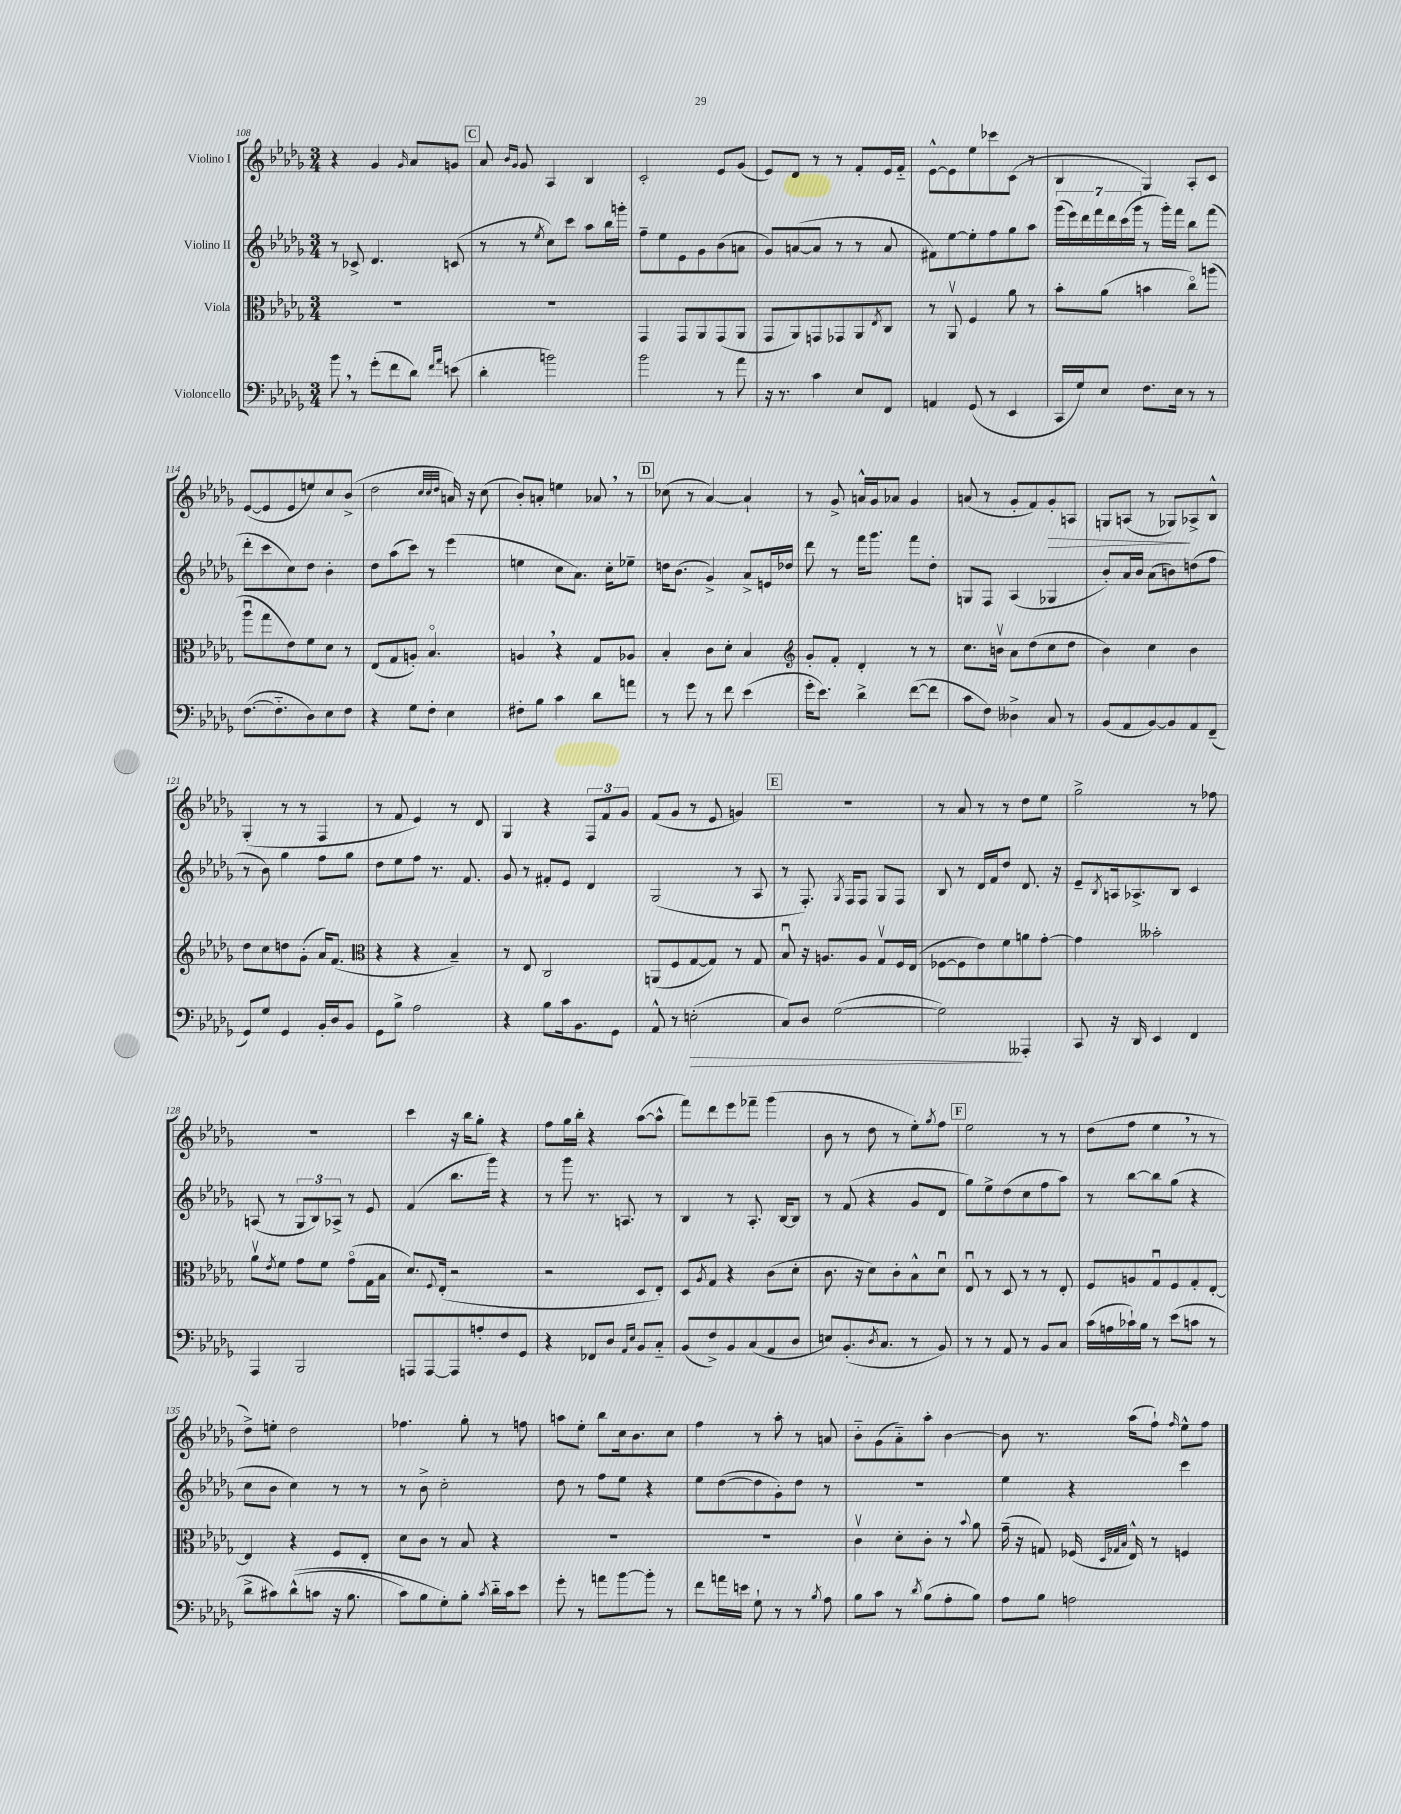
<<
\new StaffGroup <<
\new Staff = "s0" \with { instrumentName = "Violino I" } {
    \clef treble \key des \major \numericTimeSignature \time 3/4
    r4 ges'4 \grace { ges'16 } aes'8 g'8 |
    \mark \markup { \box "C" } aes'8 \grace { bes'16 ges'16 } ges'8 aes4 bes4 |
    c'2-. ees'8 ges'8( |
    ees'8) des'8 r8 r8 f'8-. ees'16 f'16-_ |
    ees'8~-^ ees'8 ees''8 ces'''8 c'8( r8 |
    bes4 ges4) aes8-. c'8 |
    ees'8~( ees'8 ees'8 e''8) c''8 bes'8->( |
    des''2 \grace { c''32 c''32 des''32 } a'16) r16 c''8( |
    bes'8-.) a'8-. e''4 aes'8 \breathe r8 |
    \mark \markup { \box "D" } ces''8( r8 aes'4~) aes'4-! |
    r8 ges'8-> a'16-^ ges'16 aes'8 ges'4 |
    a'8( r8 ges'8-. f'8) ges'8-.\> a8 |
    g8 a8( r8 ges8\!) aes8-> bes8-^ |
    ges4-.( r8 r8 f4 |
    r8 f'8 ees'4) r8 des'8 |
    ges4 r4 \tuplet 3/2 { f8 f'8 ges'8 } |
    f'8( ges'8 r8 ees'8 g'4) |
    \mark \markup { \box "E" } R2. |
    r8 aes'8 r8 r8 des''8 ees''8 |
    ges''2-> r8 fes''8 |
    R2. |
    c'''4 r16 bes''16 ges''8-. r4 |
    f''8 ges''16 bes''16-. r4 aes''8~( aes''8-^ |
    f'''8) des'''8 ees'''8 fes'''8-- ges'''4( |
    bes'8 r8 des''8 r8 ees''8-.) \acciaccatura { ges''8 } f''8 |
    \mark \markup { \box "F" } ees''2 r8 r8 |
    des''8( f''8 ees''4 \breathe r8 r8 |
    des''8->) e''8-. des''2 |
    fes''4. ges''8-. r8 f''8 |
    a''8 ees''8-. bes''8 c''16 bes'8. c''8 |
    f''4 r8 aes''8-. r8 a'8 |
    bes'8-_ ges'8( aes'8-_) aes''8-. bes'4~ |
    bes'8 r8. aes''16( f''8-!) \grace { f''16 } ees''8-^ f''8 \bar "|." |
}
\new Staff = "s1" \with { instrumentName = "Violino II" } {
    \clef treble \key des \major \numericTimeSignature \time 3/4
    r8 ces'8-> des'4. c'8( |
    \mark \markup { \box "C" } r8 r8 \acciaccatura { ees''8 } c''8) c'''8 aes''8 bes''16 g'''16-. |
    f''8-- ees''8 ees'8 ges'8 bes'8( a'8 |
    ges'8) a'8~( a'8 r8 r8 a'8 |
    fis'8) ees''8~ ees''8-. f''8 ges''8 aes''8 |
    \tuplet 7/4 { ges'''16( ees'''16) des'''16 f'''16 des'''16 c'''16( ges'''16 } r8 ges'''16-.) f'''16 bes''8 f'''8( |
    des'''8-. c'''8 c''8) des''8 bes'4-. |
    des''8 aes''8( c'''8) r8 ees'''4( |
    e''4 c''8 aes'8.) c''16-. ees''8-- |
    \mark \markup { \box "D" } d''16 bes'8.( ges'4->) aes'8-> e'16 des''16 |
    des'''8 r8 f'''16 ges'''8. f'''8 des''8-. |
    g8 f8 aes4( ges4 |
    bes'8-.) aes'16 bes'16 aes'8( b'8) d''8( f''8 |
    r8 bes'8) ges''4 f''8 ges''8 |
    des''8 ees''8 f''8 r8. f'8. |
    ges'8 r8 fis'8-. ees'8 des'4 |
    ges2( r8 aes8 |
    \mark \markup { \box "E" } r8 f8.-.) \acciaccatura { ges8 } f16 f8 ges8 f8 |
    bes8 r8 des'16 f'16 des''8 des'8. r16 |
    ees'8-- \acciaccatura { bes8 } a16 aes8.-> bes8 c'4 |
    a8( r8 \tuplet 3/2 { ges8 bes8) aes8-> } r8 ees'8 |
    f'4( bes''8. ges'''16) r4 |
    r8 ges'''8 r8. a8. r8 |
    bes4 r8 aes8.-. bes16~ bes8 |
    r8 f'8( r4 ges'8 des'8 |
    \mark \markup { \box "F" } ges''8) ees''8-> des''8( c''8 f''8 aes''8) |
    r8 bes''8~ bes''8 ges''8( r4 |
    c''8 bes'8 c''4) r8 r8 |
    r8 bes'8-> c''2-. |
    des''8 r8 f''8 ees''8 r4 |
    ees''8 des''8~( des''8 ges'8-.) des''8 r8 |
    R2. |
    ees''4 r4 c'''4 \bar "|." |
}
\new Staff = "s2" \with { instrumentName = "Viola" } {
    \clef alto \key des \major \numericTimeSignature \time 3/4
    R2. |
    \mark \markup { \box "C" } R2. |
    ges,4 ges,8 aes,8 ges,8( aes,8 |
    ges,8 aes,8) g,8 ges,8 aes,8 \acciaccatura { ees8 } c8 |
    r8 aes,8\upbow f4 aes'8 r8 |
    bes'8-. aes'8( b'4 c''8\flageolet) a''8( |
    aes''8\downbow ges''8 ees'8) f'8 des'8 r8 |
    ees8( ges8 a8-.) bes4.\flageolet |
    a4 \breathe r4 ges8 aes8 |
    \mark \markup { \box "D" } bes4-. c'8 des'8-. bes4 |
    \clef treble ges'8-. f'8-. des'4-. r8 r8 |
    c''8. b'16\upbow aes'8 des''8( c''8 des''8 |
    bes'4) c''4 bes'4 |
    des''8 c''8 d''8 ges'8-.( aes'16) f'8.( |
    \clef alto r4 r4 bes4--) |
    r8 ees8 c2 |
    a,8( f8 ges8~ ges8) r8 ges8 |
    \mark \markup { \box "E" } bes8\downbow r16 a8. a8 ges8\upbow f16 ees16( |
    fes8~ fes8 ees'8) f'8 a'8 ges'8~-. |
    ges'4 beses'2-. |
    aes'8\upbow \acciaccatura { ees'8 } f'8 ges'8 f'8 ges'8\flageolet( ges16 bes16 |
    des'8.) \appoggiatura { f8 } ees16-.( r2 |
    r2 des8 ees8-.) |
    des8 \acciaccatura { aes8 } ges8 r4 c'8( des'8-. |
    c'8. r16 des'8) c'8-. bes8-^ des'8\downbow |
    \mark \markup { \box "F" } ees8\downbow r8 des8 r8 r8 ees8-. |
    f8 a8 ges8\downbow f8 ges8-. ees8~-. |
    ees4 r4 f8 ees8-. |
    des'8 c'8 r8 bes8 r4 |
    R2. |
    R2. |
    c'4\upbow des'8-. c'8-. r8 \appoggiatura { bes'8 } aes'8 |
    ges'16--( r16 g8) fes16( \grace { des32 ges32 bes32 } ees16-^) r8 f4 \bar "|." |
}
\new Staff = "s3" \with { instrumentName = "Violoncello" } {
    \clef bass \key des \major \numericTimeSignature \time 3/4
    bes'8 \breathe r8 ges'8-.( f'8 des'8) \grace { f'16 aes'16 } e'8( |
    \mark \markup { \box "C" } des'4-. b'2) |
    bes'2 r8 aes'8 |
    r16 r8. c'4 ees8 f,8 |
    a,4 ges,8( r8 ees,4 |
    c,16 ges16) ees8 f8. ees16 r8 r8 |
    f8.~( f8.-_ des8) ees8 f8 |
    r4 ges8 f8-. ees4 |
    fis8-. bes8 c'4 des'8 a'8 |
    \mark \markup { \box "D" } r8 ges'8 r8 f'8 ees'4( |
    ges'16-. ees'8.) des'4-> f'8~( f'8 |
    c'8 f8) deses4-> c8 r8 |
    bes,8( aes,8 bes,8~) bes,8 aes,8 f,8--( |
    ges,8) ges8 ges,4 bes,16-. des16 bes,8 |
    ges,8 bes8-> aes2 |
    r4 bes8 c'16 bes,8. ges,8 |
    aes,8-^ r8 e2-.\>( |
    \mark \markup { \box "E" } c8) des8 ges2~( |
    ges2\!) aeses,,4-. |
    c,8 r16 des,16 ees,4 f,4 |
    aes,,4 bes,,2 |
    a,,8 a,,8~ a,,8 a8-. f8 ges,8 |
    r4 fes,8 des8 \grace { aes,16 ees16 } bes,8 c8-_ |
    bes,8( f8->) bes,8 c8( aes,8 des8 |
    e8) bes,8.-.( \acciaccatura { des8 } c8. r8 bes,8) |
    \mark \markup { \box "F" } r8 r8 aes,8 r8 bes,8 c8 |
    c'16( a16 ces'16-!) bes16 r8 ees'8( c'8 r8 |
    des'8-> cis'8) des'8-^(\( c'8 r16 bes8. |
    c'8) bes8 ges8-.\) bes8-. \acciaccatura { c'8 } des'16-_ c'16 ees'8 |
    ges'8-. r8 a'8 bes'8~ bes'8-. r8 |
    f'8 a'16 e'16 ges8-! r8 r8 \acciaccatura { bes8 } aes8 |
    bes8 c'8 r8 \acciaccatura { des'8 } bes8( aes8-. bes8) |
    aes8 bes8 a2 \bar "|." |
}
>>
>>
\layout { \context { \Score currentBarNumber = #108 } }
